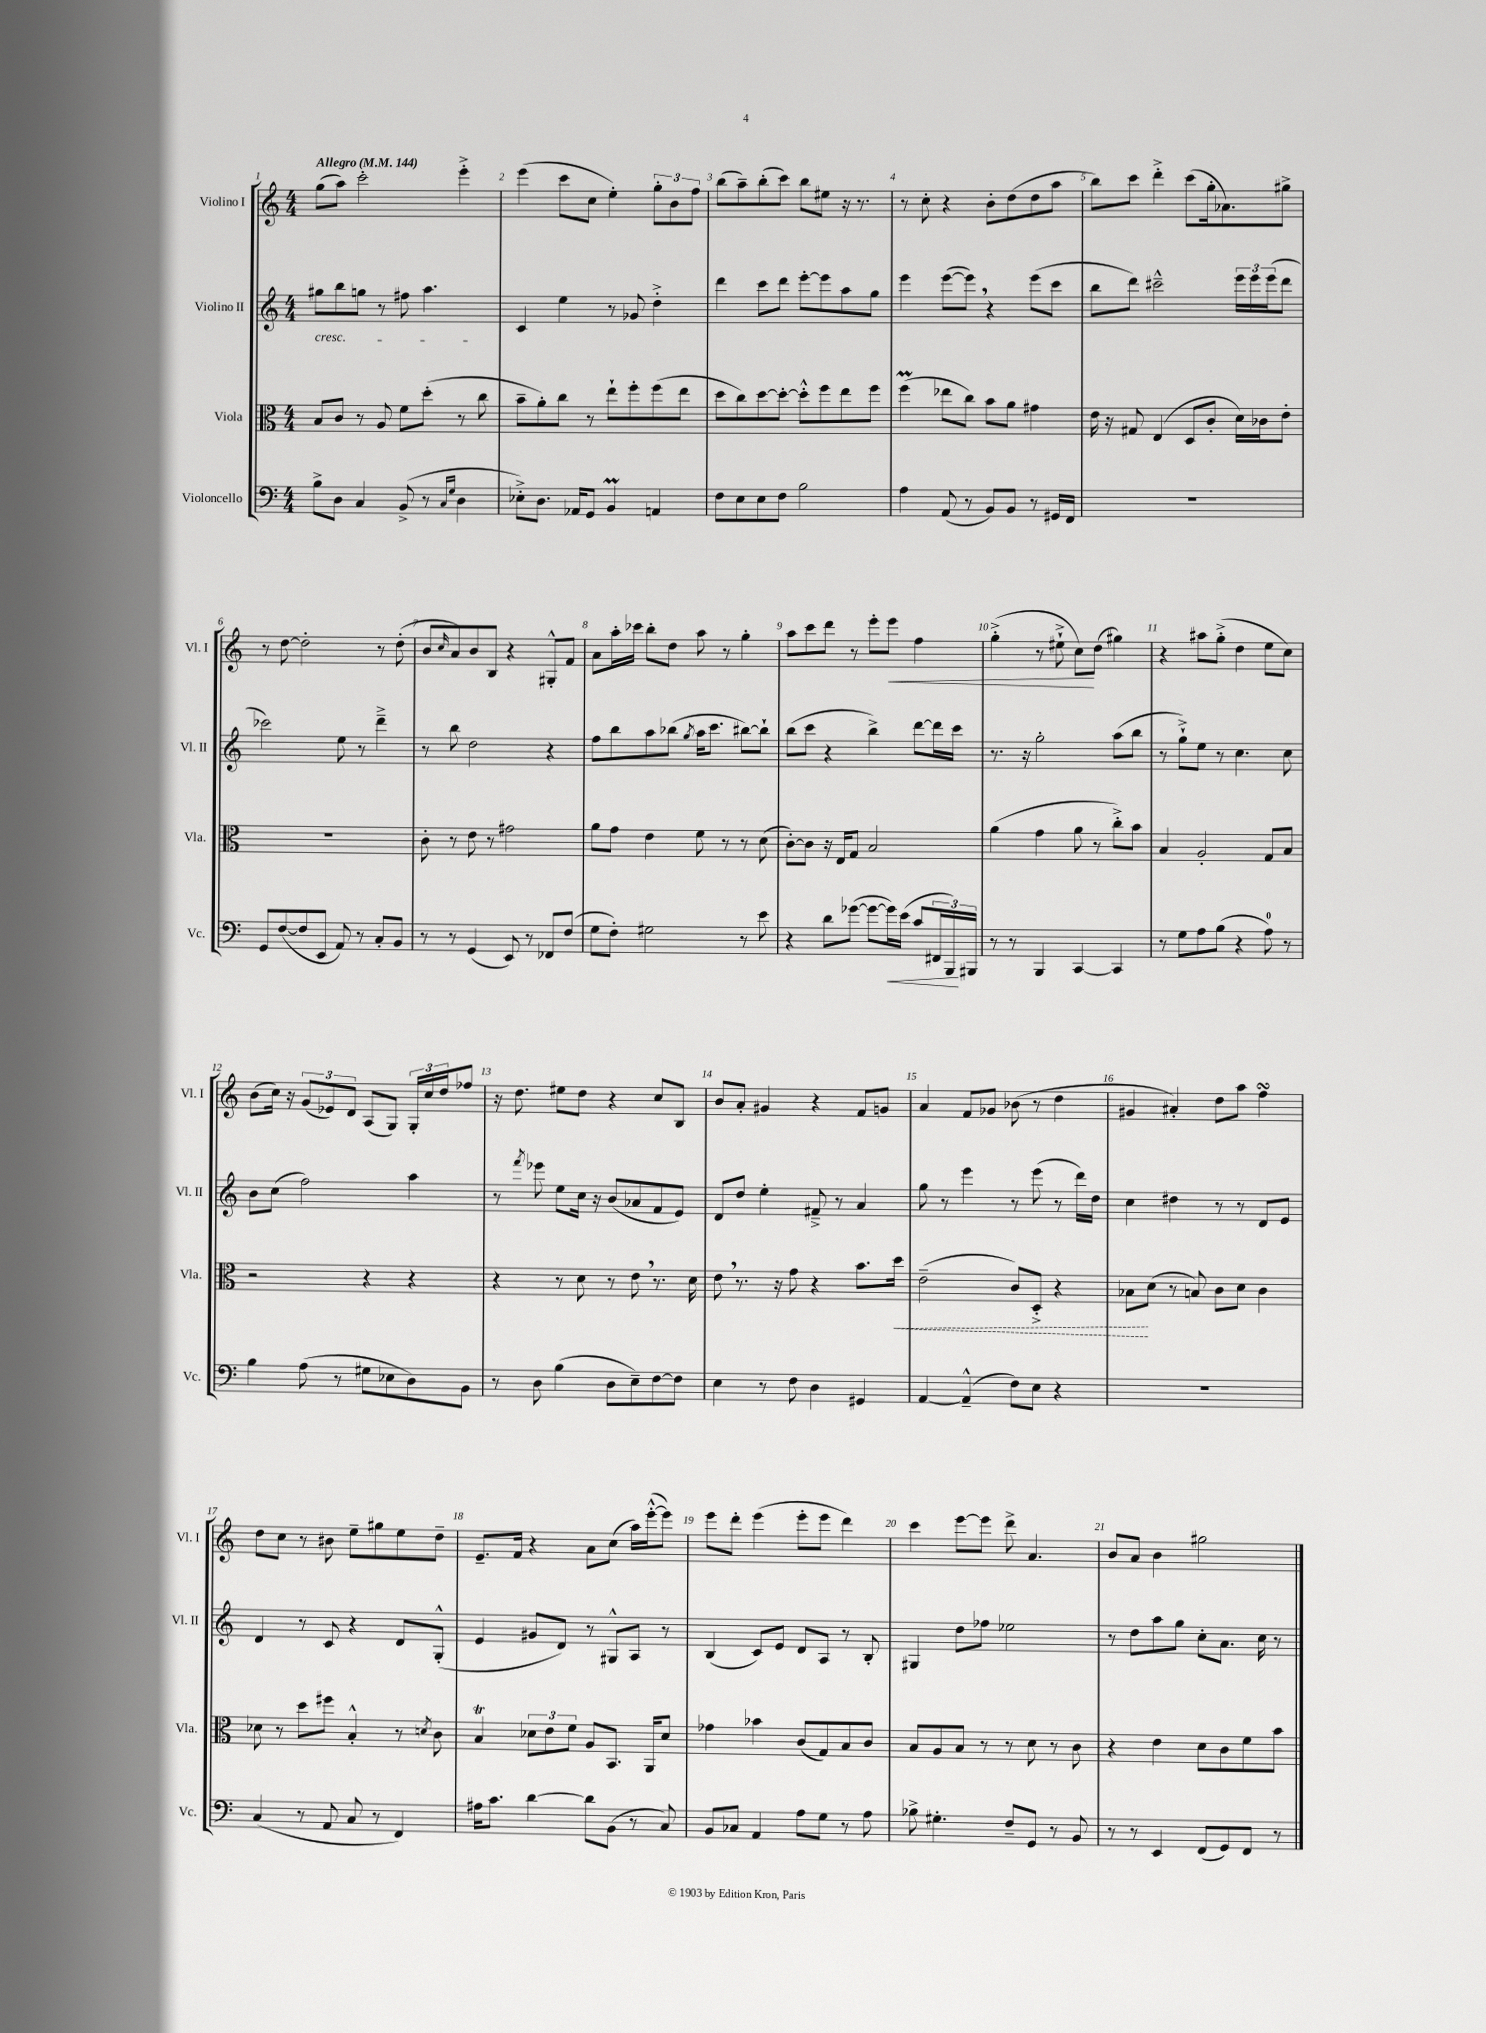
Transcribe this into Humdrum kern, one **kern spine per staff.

**kern	**dynam	**kern	**dynam	**kern	**kern	**dynam
*part4	*part4	*part3	*part3	*part2	*part1	*part1
*staff4	*staff4	*staff3	*staff3	*staff2	*staff1	*staff1
*I"Violoncello	*	*I"Viola	*	*I"Violino II	*I"Violino I	*
*I'Vc.	*	*I'Vla.	*	*I'Vl. II	*I'Vl. I	*
*clefF4	*	*clefC3	*	*clefG2	*clefG2	*
*k[]	*	*k[]	*	*k[]	*k[]	*
*M4/4	*	*M4/4	*	*M4/4	*M4/4	*
*MM144	*	*MM144	*	*MM144	*MM144	*
=1	=1	=1	=1	=1	=1	=1
!	!	!	!	!	!LO:TX:a:B:t=Allegro	!
!	!	!	!	!LO:TX:b:i:t=cresc.	!	!
8B^\L	.	8B/L	.	8gg#X\L	(8gg\L	.
8D\J	.	8c/J	.	8bb\	8aa\J)	.
4C/	.	8r	.	8ggn\J	2ccc'\	.
.	.	8A/	.	8r	.	.
(8BB^/	.	8f\L	.	8ff#X\	.	.
8r	.	(8dd'\J	.	4.aa\	.	.
16qqC/LL	.	.	.	.	.	.
16qqG/JJ	.	.	.	.	.	.
4D\	.	8r	.	.	4eee'^\	.
.	.	8cc\	.	.	.	.
=2	=2	=2	=2	=2	=2	=2
8E-X'^\L)	.	8b~\L	.	4c/	(4eee\	.
8.D\J	.	8a'\)	.	.	.	.
.	.	8cc\J	.	4ee\	8ccc\L	.
16AA-X/KL	.	.	.	.	.	.
8GG/J	.	8r	.	.	8cc\J	.
4BBm/	.	8ee`\L	.	8r	4ee'\)	.
.	.	8ff'\	.	8g-X/	.	.
4AAn/	.	(8ff\	.	4dd'^\	12gg'\L	.
.	.	.	.	.	12b\	.
.	.	8ee\J	.	.	.	.
.	.	.	.	.	12ff\J	.
=3	=3	=3	=3	=3	=3	=3
8F\L	.	8dd\L	.	4ddd\	(8bb\L	.
8E\	.	8cc\)	.	.	8aa~\)	.
8E\	.	[8dd\	.	8ccc\L	(8bb'\	.
8F\J	.	8dd'\J_	.	8ddd\J	8ccc\J)	.
2B\	.	8dd'^^\L]	.	[8eee'\L	8bb\L	.
.	.	8ff\	.	8eee\]	8ee#X\J	.
.	.	8ee\	.	8aa\	16r	.
.	.	.	.	.	8.r	.
.	.	8ff\J	.	8gg\J	.	.
=4	=4	=4	=4	=4	=4	=4
4A\	.	(4ffM\	.	4eee\	8r	.
.	.	.	.	.	8cc'\	.
(8AA/	.	8ee-X\L	.	([8eee\L	4r	.
8r	.	8cc\J)	.	8eee,\J])	.	.
8BB/L)	.	8b\L	.	4r	8b'\L	.
8BB/J	.	8a\J	.	.	(8dd\	.
8r	.	4g#X\	.	(8eee\L	8dd\	.
16GG#X/LL	.	.	.	8ccc\J	8aa\J	.
16FF/JJ	.	.	.	.	.	.
=5	=5	=5	=5	=5	=5	=5
1r	.	16e\	.	8bb\L	8bb\L)	.
.	.	16r	.	.	.	.
.	.	8G#X/	.	8ddd\J)	8ccc\J	.
.	.	(4E/	.	2ccc#X~^^\	4ddd'^\	.
.	.	8D/L	.	.	(8ccc\L	.
.	.	8c'/J	.	.	16gg'\k	.
.	.	.	.	.	8.a-X\)	.
.	.	16d\LL)	.	24eee\LL	.	.
.	.	.	.	24eee\	.	.
.	.	16c-X\J	.	.	.	.
.	.	.	.	(24eee\J	.	.
.	.	8e'\J	.	8ddd\J	8gg#X^\J	.
!!LO:LB:g=z
=6	=6	=6	=6	=6	=6	=6
8GG/L	.	1r	.	2ccc-X\)	8r	.
([8F/	.	.	.	.	[8dd\	.
8F/]	.	.	.	.	2dd'\]	.
8EE/J	.	.	.	.	.	.
8AA/)	.	.	.	8ee\	.	.
8r	.	.	.	8r	.	.
8C'/L	.	.	.	4ddd~^\	8r	.
8BB/J	.	.	.	.	(8dd'\	.
=7	=7	=7	=7	=7	=7	=7
8r	.	8c'\	.	8r	8b/L	.
.	.	.	.	.	16qqcc/	.
8r	.	8r	.	8bb\	8a/)	.
(4GG/	.	8e\	.	2dd\	8b/	.
.	.	8r	.	.	8B/J	.
8EE/)	.	2g#X\	.	.	4r	.
8r	.	.	.	.	.	.
8FF-X/L	.	.	.	4r	8G#X'^^/L	.
(8F/J	.	.	.	.	8f/J	.
=8	=8	=8	=8	=8	=8	=8
8G\L	.	8a\L	.	8ff\L	8a\L	.
8F'\J)	.	8g\J	.	8bb\	16aa'\L	.
.	.	.	.	.	16ccc-X\JJ	.
2G#X\	.	4e\	.	8aa\	8bb'\L	.
.	.	.	.	(8bb-X\J	8dd\J	.
.	.	.	.	8qgg/	.	.
.	.	8f\	.	16aa\KL	8aa\	.
.	.	.	.	8.ccc\J	.	.
.	.	8r	.	.	8r	.
8r	.	8r	.	[8bb#X\L)	4gg'\	.
8e\	.	(8d\	.	8bb#`\J]	.	.
=9	=9	=9	=9	=9	=9	=9
4r	.	[8c'\L)	.	(8bb\L	8aa\L	.
.	.	8c\J]	.	8ccc\J	8ccc\	.
8d\L	.	16r	.	4r	8ddd\J	.
.	.	16E/KL	.	.	.	.
([8g-X\J	.	8G/J	.	.	8r	.
8g-\L_	.	2B/	.	4bb^\)	8eee'\L	.
!	!LO:HP:b	!	!	!	!	!LO:HP:b
16g-\L])	<	.	.	.	8eee\J	<
(16e\JJ	.	.	.	.	.	.
8c/L	.	.	.	[8ddd\L	4ff\	.
24FF#X/L	.	.	.	16ddd\L]	.	.
24BBB/)	.	.	.	.	.	.
.	.	.	.	16ccc\JJ	.	.
24BBB#X/JJ	[	.	.	.	.	.
=10	=10	=10	=10	=10	=10	=10
8r	.	(4a\	.	8.r	(4gg'^\	.
8r	.	.	.	.	.	.
.	.	.	.	16r	.	.
4BBB/	.	4g\	.	2gg'\	8r	.
.	.	.	.	.	8ee#X`^\	.
[4CC/	.	8a\	.	.	8cc\L)	.
.	.	8r	.	.	(8dd\J	[
4CC/]	.	8cc'^\L)	.	(8aa\L	4gg#X\)	.
.	.	8b\J	.	8bb\J	.	.
=11	=11	=11	=11	=11	=11	=11
8r	.	4B/	.	8r	4r	.
8G\L	.	.	.	8gg`^\L)	.	.
8A\	.	2A'/	.	8ee\J	8aa#X\L	.
(8B\J	.	.	.	8r	(8gg'^\J	.
4r	.	.	.	4.cc\	4dd\	.
8A\)	.	8G/L	.	.	8ee\L	.
8r	.	8B/J	.	8cc\	8cc\J)	.
!!LO:LB:g=z
=12	=12	=12	=12	=12	=12	=12
4B\	.	2r	.	8b\L	(8b\L	.
.	.	.	.	(8cc\J	16cc\Jk)	.
.	.	.	.	.	16r	.
(8A\	.	.	.	2ff\)	(12g/L	.
.	.	.	.	.	12e-X/)	.
8r	.	.	.	.	.	.
.	.	.	.	.	12d/J	.
8G#X\L	.	4r	.	.	(8A/L	.
8E-X\	.	.	.	.	8G/J)	.
8D\)	.	4r	.	4aa\	24G'/LL	.
.	.	.	.	.	24cc/	.
.	.	.	.	.	24dd/J	.
8BB\J	.	.	.	.	8ff-X/J	.
=13	=13	=13	=13	=13	=13	=13
8r	.	4r	.	8r	16r	.
.	.	.	.	.	8.dd\	.
.	.	.	.	8qfff/	.	.
8D\	.	.	.	8eee-X\	.	.
(4B\	.	8r	.	8ee\L	8ee#X\L	.
.	.	8d\	.	16cc\Jk	8dd\J	.
.	.	.	.	16r	.	.
8D\L	.	8r	.	(8b/L	4r	.
8E~\)	.	8e,\	.	8a-X/	.	.
[8F\	.	8.r	.	8f/	8cc/L	.
8F\J]	.	.	.	8e/J)	8B/J	.
.	.	16d\	.	.	.	.
=14	=14	=14	=14	=14	=14	=14
4E\	.	8e,\	.	8d/L	8b/L	.
.	.	8.r	.	8dd/J	8a'/J	.
8r	.	.	.	4ee'\	4g#X/	.
.	.	16r	.	.	.	.
8F\	.	8g\	.	.	.	.
4D\	.	4r	.	8f#X~^/	4r	.
.	.	.	.	8r	.	.
4GG#X/	.	8.b\L	.	4a/	8f/L	.
.	.	.	.	.	8gn/J	.
!	!	!	!LO:HP:b	!	!	!
.	.	16dd\Jk	<	.	.	.
=15	=15	=15	=15	=15	=15	=15
[4AA/	.	(2e~\	.	8gg\	4a/	.
.	.	.	.	8r	.	.
(4AA~^^/]	.	.	.	4eee\	8f/L	.
.	.	.	.	.	8g-X/J	.
8F\L)	.	8c/L)	.	8r	(8b-X\	.
8E\J	.	8D'^/J	.	(8eee\	8r	.
4r	.	4r	.	8r	4dd\	.
.	.	.	.	16ddd\LL)	.	.
.	.	.	.	16dd\JJ	.	.
=16	=16	=16	=16	=16	=16	=16
1r	.	8B-X\L	.	4cc\	4g#X/	.
.	.	(8d\J	[	.	.	.
.	.	8r	.	4dd#X\	4a#X'/)	.
.	.	8Bn/)	.	.	.	.
.	.	8c\L	.	8r	8dd\L	.
.	.	8d\J	.	8r	8aa\J	.
.	.	4c\	.	8d/L	4ffsSSs\	.
.	.	.	.	8e/J	.	.
!!LO:LB:g=z
=17	=17	=17	=17	=17	=17	=17
(4C/	.	8d-X\	.	4d/	8dd\L	.
.	.	8r	.	.	8cc\J	.
8r	.	8dd\L	.	8r	8r	.
8AA/	.	8ff#X\J	.	8c/	8b#X\	.
8C/	.	4B'^^/	.	4r	8ee~\L	.
8r	.	.	.	.	8gg#X\	.
4FF/)	.	8r	.	8d/L	8ee\	.
.	.	8qdn/	.	.	.	.
.	.	8c\	.	(8G'^^/J	8dd~\J	.
=18	=18	=18	=18	=18	=18	=18
16A#X\KL	.	4Bt/	.	4e/	8.e~/L	.
8.c\J	.	.	.	.	.	.
.	.	.	.	.	16f/Jk	.
[4d\	.	12d-X\L	.	8g#X/L	4r	.
.	.	12e\	.	.	.	.
.	.	.	.	8d/J)	.	.
.	.	12f\J	.	.	.	.
8d\L]	.	8A/L	.	8r	8a\L	.
(8BB\J	.	8.BB/J	.	8G#X^^/L	(8cc\J	.
8r	.	.	.	8A/J	16aa\LL)	.
.	.	16AA/KL	.	.	([16eee'^^\J	.
8C/)	.	8d-/J	.	8r	8eee\J])	.
=19	=19	=19	=19	=19	=19	=19
8BB/L	.	4g-X\	.	(4B/	8eee\L	.
8C-X/J	.	.	.	.	8ddd'\J	.
4AA/	.	4b-X\	.	8c/L)	(4eee\	.
.	.	.	.	8e/J	.	.
8A\L	.	(8c/L	.	8d/L	8eee'\L	.
8G\J	.	8G/)	.	8A/J	8eee\J	.
8r	.	8B/	.	8r	4ddd\)	.
8A\	.	8c/J	.	8B'/	.	.
=20	=20	=20	=20	=20	=20	=20
8B-X^\	.	8B/L	.	4G#X/	4ccc\	.
4.G#X'\	.	8A/	.	.	.	.
.	.	8B/J	.	8dd\L	[8eee\L	.
.	.	8r	.	8ff-X\J	8eee\J]	.
8F~/L	.	8r	.	2ee-X\	8ddd^\	.
8GG/J	.	8d\	.	.	4.a/	.
8r	.	8r	.	.	.	.
8BB/	.	8c\	.	.	.	.
=21	=21	=21	=21	=21	=21	=21
8r	.	4r	.	8r	8b/L	.
8r	.	.	.	8dd\L	8a/J	.
4EE/	.	4e\	.	8aa\	4b\	.
.	.	.	.	8gg\J	.	.
(8FF/L	.	8d\L	.	8cc'\L	2gg#X\	.
8GG/)	.	8c\	.	8.a\J	.	.
8FF/J	.	8f\	.	.	.	.
.	.	.	.	16cc\	.	.
8r	.	8b\J	.	8r	.	.
==	==	==	==	==	==	==
*-	*-	*-	*-	*-	*-	*-
